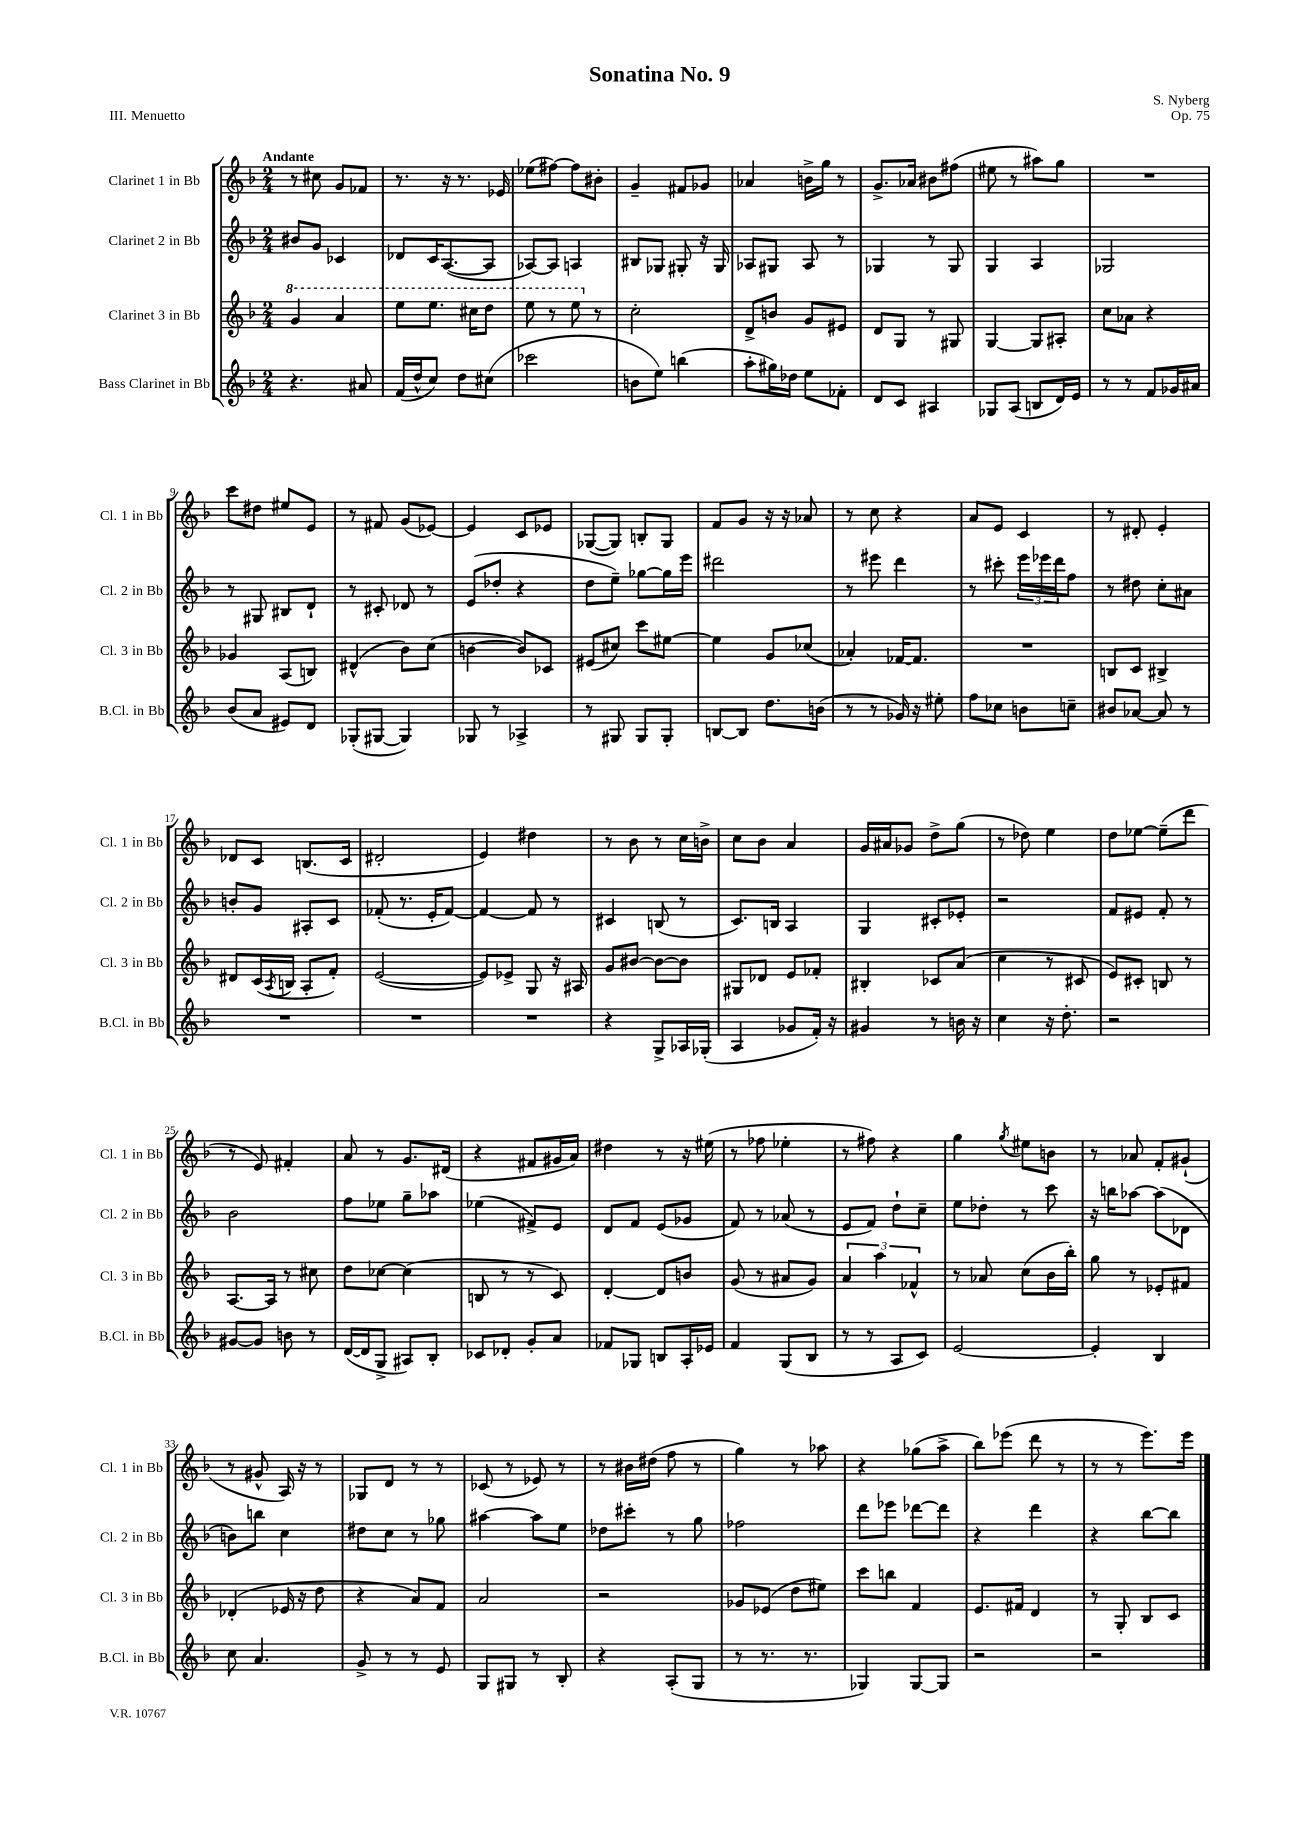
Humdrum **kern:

**kern	**kern	**kern	**kern
*staff4	*staff3	*staff2	*staff1
*clefG2	*clefG2	*clefG2	*clefG2
*k[b-]	*k[b-]	*k[b-]	*k[b-]
*M2/4	*M2/4	*M2/4	*M2/4
4.r	4gg	8b#	8r
.	.	8g	8cc#
.	4aa	4c-	8g
8a#	.	.	8f-
=	=	=	=
(16f	8eee	8d-	8.r
16dd^^	.	.	.
8cc)	8.eee	16c	.
.	.	([8.A	16r
8dd	.	.	8.r
.	16ccc#	.	.
(8cc#	8ddd	8A]	.
.	.	.	16e-
=	=	=	=
2ccc-	8eee	[8A-)	(8ee-
.	8r	8A-]	[8ff#)
.	8eee	4A	8ff#]
.	8r	.	8b#'
=	=	=	=
8b	2cc'	8B#	4g~
8ee)	.	8G-	.
(4bb	.	8G#'	8f#
.	.	16r	8g-
.	.	16G#	.
=	=	=	=
8aa'	8d^	8A-	4a-
16gg#)	8b	8G#	.
16dd-	.	.	.
8ee	8g	8A-	16b^
.	.	.	16gg
8f-'	8e#	8r	8r
=	=	=	=
8d	8d	4G-	8.g^
8c	8G	.	.
.	.	.	16a-
4A#	8r	8r	8b#
.	8G#	8G-	(8ff#
=	=	=	=
8G-	[4G	4G	8ee#
(8A	.	.	8r
8B	8G]	4A	8aa#)
16d)	8A#'	.	8gg
16e	.	.	.
=	=	=	=
8r	8cc	2G-	2r
8r	8a-	.	.
8f	4r	.	.
16g-	.	.	.
16a#	.	.	.
=	=	=	=
(8b-	4g-	8r	8ccc
8a	.	8G#	8dd#
8e#)	(8A	8B#	8ee#
8d	8B)	8d`	8e
=	=	=	=
(8G-'	(4d#^^	8r	8r
[8G#	.	8c#'	8f#
4G#])	8b-)	8d-	(8g
.	(8cc	8r	[8e-)
=	=	=	=
8G-	[4b	(8e	4e-]
8r	.	8dd-'	.
4A-^	8b])	4r	8c
.	8c-	.	8e-
=	=	=	=
8r	(8e#	8dd	([8G-
8G#	8cc#)	8ee~)	8G-])
8G#	8ccc	[8gg-	8B'
8G#'	[8ee#	16gg-]	8G-
.	.	16eee	.
=	=	=	=
[8B	4ee#]	2ddd#	8f
8B]	.	.	8g
8.dd	8g	.	16r
.	.	.	16r
.	(8cc-	.	8a-
(16b	.	.	.
=	=	=	=
8r	4a-')	8r	8r
8r	.	8eee#	8cc
16g-)	[16f-	4ddd	4r
16r	8.f-]	.	.
8ee#'	.	.	.
=	=	=	=
8ff	2r	8r	8a
8cc-	.	8ccc#'	8e
8b	.	24eee	4c
.	.	24eee-	.
.	.	24ddd	.
8cc~	.	8ff	.
=	=	=	=
8b#	8B	8r	8r
[8a-	8c	8dd#	8d#'
8a-]	4B#^	8cc'	4e'
8r	.	8a#	.
=	=	=	=
2r	8d#	8b'	8d-
.	(16c	8g	8c
.	8qA	.	.
.	16B	.	.
.	8A'	8A#'	(8.B
.	8f')	8c	.
.	.	.	16c
=	=	=	=
2r	([2e	(8f-'	2d#'
.	.	8.r	.
.	.	16e'	.
.	.	[8f-)	.
=	=	=	=
2r	8e])	4f-_	4e)
.	8e-^	.	.
.	8G	8f-]	4dd#
.	16r	8r	.
.	16A#	.	.
=	=	=	=
4r	8g	4c#	8r
.	[8b#	.	8b-
8G^	8b#_	(8B	8r
16A-	8b#]	8r	16cc
(16G-'	.	.	16b^
=	=	=	=
4A	8G#	8.c)	8cc
.	8d-	.	8b-
.	.	16B	.
8g-	8e	4A	4a
16f')	8f-'	.	.
16r	.	.	.
=	=	=	=
4g#	4B#'	4G	16g
.	.	.	16a#
.	.	.	8g-
8r	8c-	8c#'	8dd^
16b	(8a	8e-'	(8gg
16r	.	.	.
=	=	=	=
4cc	4cc	2r	8r
.	.	.	8dd-)
16r	8r	.	4ee
8.dd'	.	.	.
.	8c#	.	.
=	=	=	=
2r	8e)	8f	8dd
.	8c#'	8e#	[8ee-
.	8B	8f'	(8ee-~]
.	8r	8r	8ddd
=	=	=	=
[8g#	[8.A	2b-	8r
8g#]	.	.	8e)
.	16A]	.	.
8b	8r	.	4f#'
8r	8cc#	.	.
=	=	=	=
([16d	8dd	8ff	8a
16d]	.	.	.
8G^	[8cc-	8ee-	8r
8A#)	(4cc-]	8gg~	8.g
8B-'	.	8aa-	.
.	.	.	(16d#
=	=	=	=
8c-	8B	(4ee-	4r
8d-'	8r	.	.
8g'	8r	8f#^)	8f#
8a	8c)	8e	16g#
.	.	.	16a)
=	=	=	=
8f-	[4d'	8d	4dd#
8G-	.	8f	.
8B	8d]	(8e	8r
16A'	8b	8g-	16r
16e-	.	.	(16ee#
=	=	=	=
4f	(8g	8f)	8r
.	8r	8r	8ff-
(8G	8a#	(8a-	4ee-'
8B-	8g)	8r	.
=	=	=	=
8r	6a	8e	8r
8r	.	8f)	8ff#)
.	6aa	.	.
8A	.	8dd`	4r
.	6f-^^	.	.
8c)	.	8cc~	.
=	=	=	=
[2e	8r	8ee	4gg
.	8a-	8dd-'	.
.	.	.	8qgg
.	(8cc	8r	8ee#
.	16b-	8ccc	8b
.	16bb-')	.	.
=	=	=	=
4e']	8gg	16r	8r
.	.	16bb	.
.	8r	[8aa-	8a-
4B-	8e-'	(8aa-]	8f'
.	8f#	8d-	(8g#`
=	=	=	=
8cc	(4d-'	8b)	8r
4.a	.	8bb	8g#^^
.	16e-	4cc	16A)
.	16r	.	16r
.	8dd	.	8r
=	=	=	=
8g^	4r	8dd#	8G-
8r	.	8cc	8d
8r	8a)	8r	8r
8e	8f	8gg-	8r
=	=	=	=
8G	2a	[4aa#	(8c-
8G#	.	.	8r
8r	.	8aa#]	8e-)
8B-'	.	8ee	8r
=	=	=	=
4r	2r	8dd-	8r
.	.	8ccc#'	16b#
.	.	.	(16dd#
(8A'	.	8r	8ff
8G	.	8gg	8r
=	=	=	=
8r	8g-	2ff-	4gg)
8.r	(8e-	.	.
.	8dd	.	8r
8.r	.	.	.
.	8ee#)	.	8aa-
=	=	=	=
4G-)	8ccc	8ddd	4r
.	8bb	8eee-	.
[8G-	4f	[8ddd-	(8gg-
8G-]	.	8ddd-]	8aa^
=	=	=	=
2r	8.e	4r	8bb-)
.	.	.	(8eee-
.	16f#	.	.
.	4d	4ddd	8ddd
.	.	.	8r
=	=	=	=
2r	8r	4r	8r
.	8G'	.	8r
.	8B-	[8bb-	8.eee)
.	8c	8bb-]	.
.	.	.	16eee
==	==	==	==
*-	*-	*-	*-
